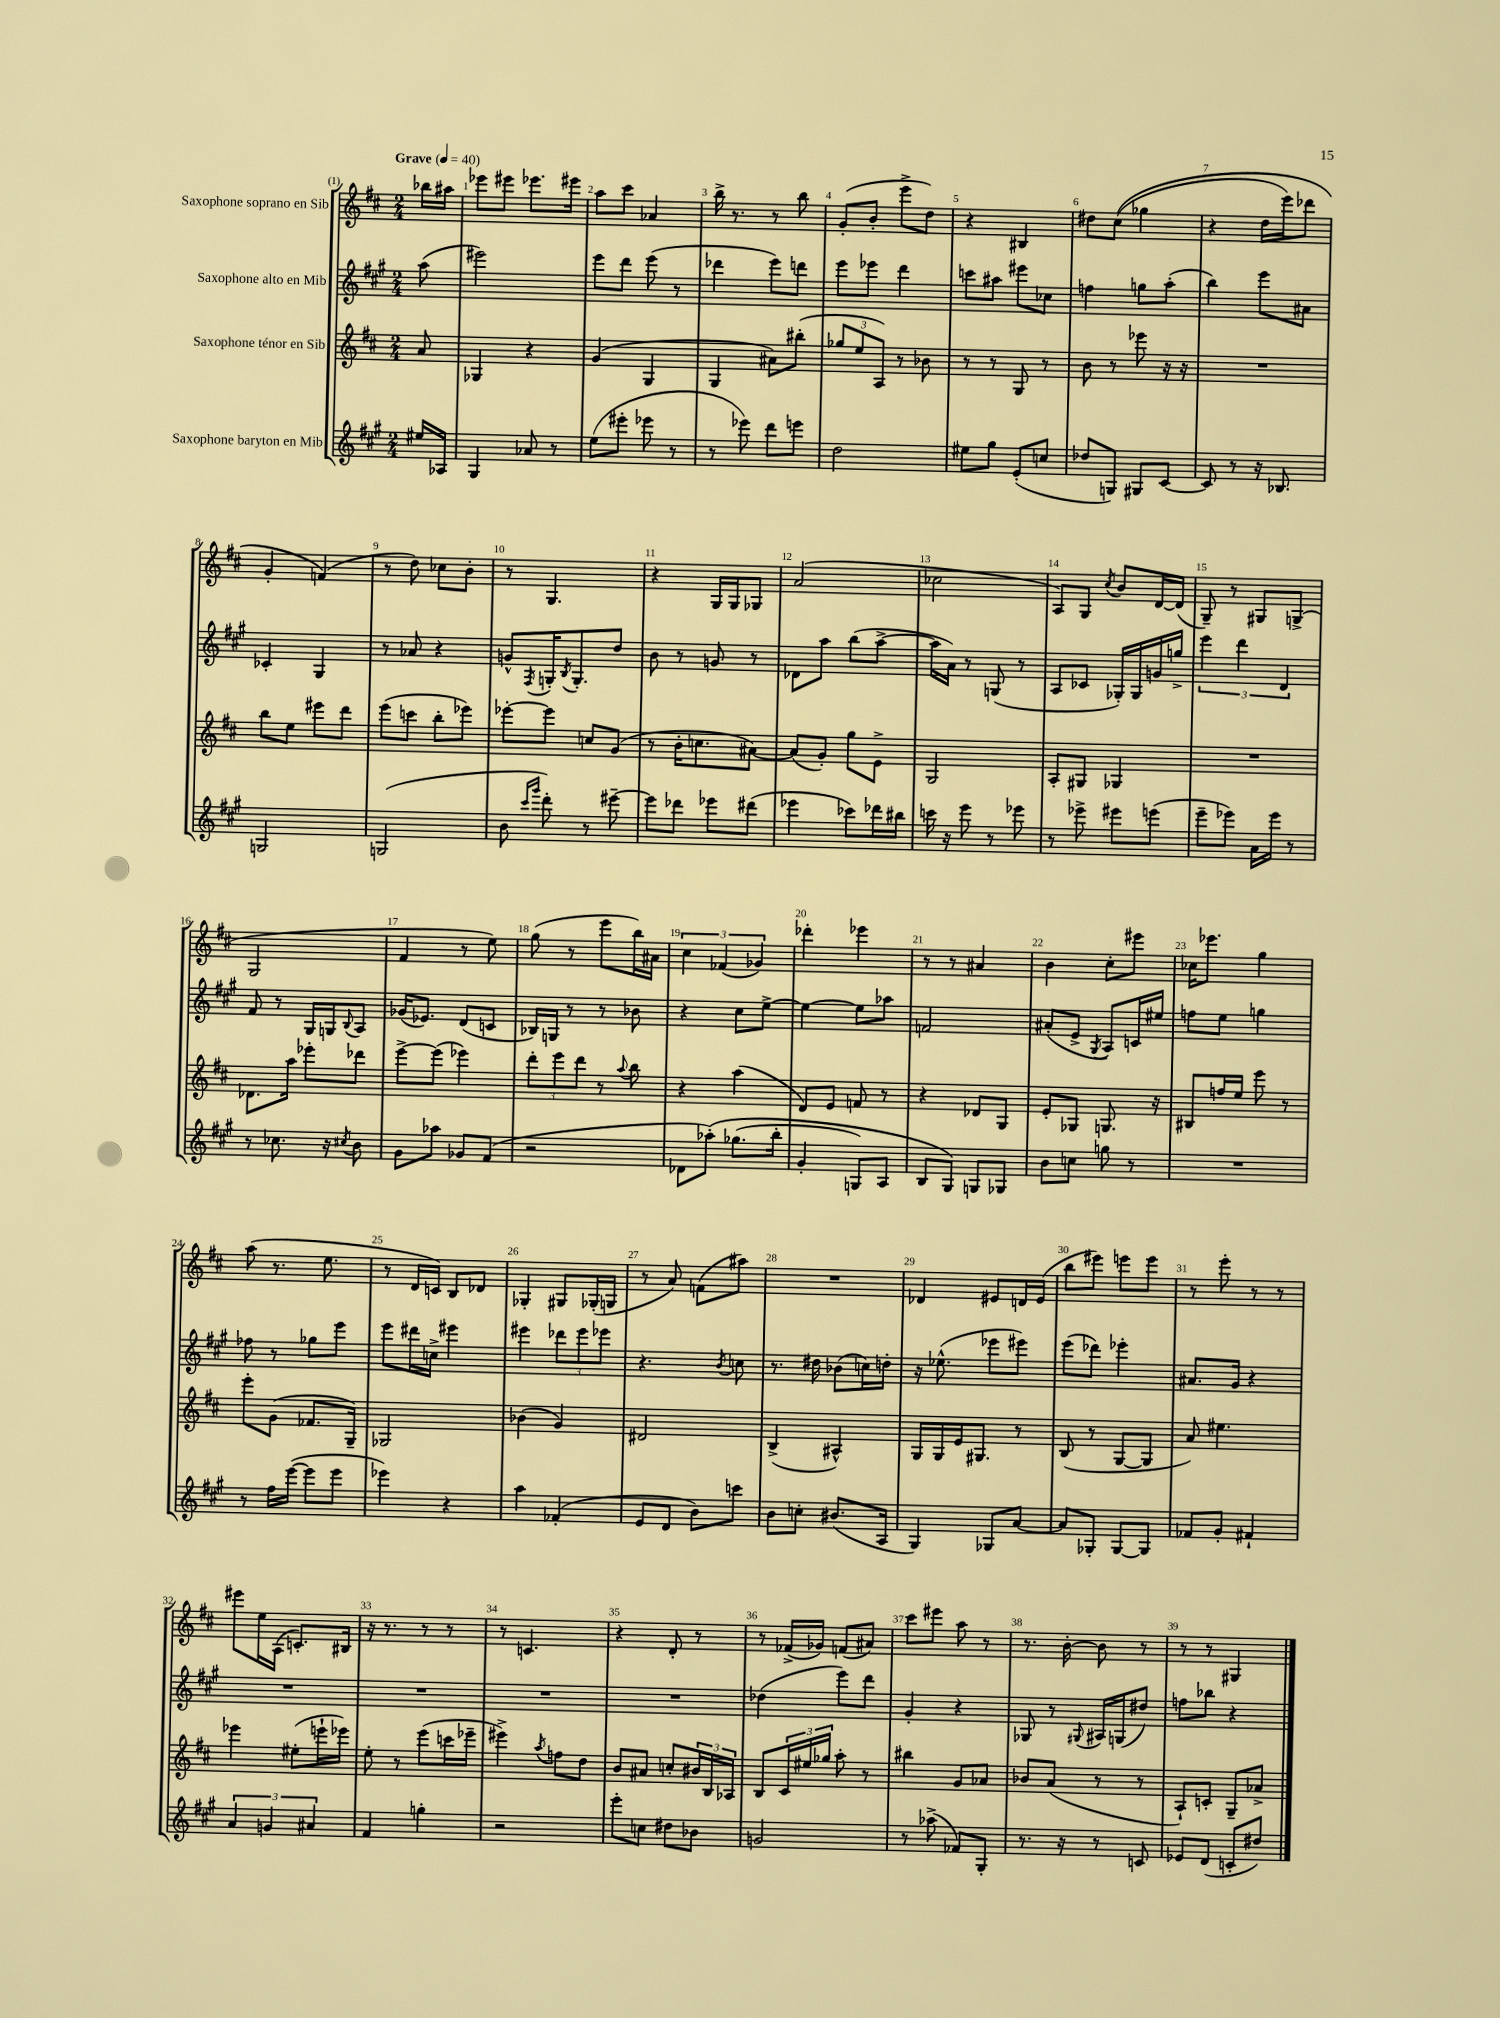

**kern	**kern	**kern	**kern
*staff4	*staff3	*staff2	*staff1
*clefG2	*clefG2	*clefG2	*clefG2
*k[f#c#g#]	*k[f#c#]	*k[f#c#g#]	*k[f#c#]
*M2/4	*M2/4	*M2/4	*M2/4
*MM40	*MM40	*MM40	*MM40
16ee#	8a	(8aa	16bb-
16A-	.	.	16aa#
=	=	=	=
4G#	4G-	2eee#)	8eee-
.	.	.	8eee#
8a-	4r	.	8.eee-
8r	.	.	.
.	.	.	16eee#
=	=	=	=
(8ee	(4g	8eee	8aa
8eee#'	.	8ddd	8ccc#
8eee-	4G	(8eee	4a-
8r	.	8r	.
=	=	=	=
8r	4G	4ddd-	16bb^
.	.	.	8.r
8eee-)	.	.	.
8ddd	8a#)	8eee)	8r
8eee	(8bb#'	8ddd	8bb
=	=	=	=
2dd	12gg-	8eee	(8g'
.	12ee	.	.
.	.	8eee-	8b'
.	12A)	.	.
.	8r	4ddd	8eee^
.	8b-	.	8dd)
=	=	=	=
8ee#	8r	8ccc	4r
8gg#	8r	8aa#	.
(8e'	8G	8eee#	4B#
8cc	8r	8cc-	.
=	=	=	=
8dd-	8b	4ff	8dd#
8G)	8r	.	&((8cc#
8G#	8eee-	8gg	4gg-
[8c#	16r	(8aa'	.
.	16r	.	.
=	=	=	=
8c#]	2r	4bb)	4r
8r	.	.	.
16r	.	8eee	16dd
8.B-	.	.	16eee)
.	.	8a#	8ddd-
=	=	=	=
2G	8bb	4c-'	4g'
.	8ee	.	.
.	8eee#	4G#	(4f&)
.	8ddd	.	.
=	=	=	=
(2G	(8eee	8r	8r
.	8ccc	8a-	8dd)
.	8bb'	4r	8cc-
.	8eee-)	.	8b'
=	=	=	=
8b	[8eee-'	8g^^	8r
16qqccc#	.	.	.
16qqggg#	.	8qF#	.
8ddd')	8eee-]	16G'	4.G
.	.	8qB	.
.	.	8.G'	.
8r	8cc	.	.
[8eee#~	(8g	8dd	.
=	=	=	=
8eee#]	8r	8b	4r
8ddd-	16b'	8r	.
.	8.cc	.	.
8eee-	.	8g	16G
.	.	.	16G
(8ddd#	[8a#)	8r	8G-
=	=	=	=
4eee-	(8a#]	8d-	(2a
.	8g')	8aa	.
8ccc-)	8gg	(8bb	.
16ddd-	8e^	[8aa^	.
16bb#	.	.	.
=	=	=	=
16ccc	2G	16aa]	2cc-
16r	.	16a)	.
8eee	.	8r	.
8r	.	(8G	.
8eee-	.	8r	.
=	=	=	=
8r	8A'	8A	8A)
8eee-^	8G#	8c-	8G
.	.	.	8qcc#
8eee#	4G-	16G-')	8b
.	.	16G-	.
(8eee	.	16g	[16d
.	.	16gg^	(16d]
=	=	=	=
8eee~	2r	6eee	8G~)
8eee-)	.	.	8r
.	.	6ddd	.
16a	.	.	8G#
16eee-	.	.	.
.	.	6d	.
8r	.	.	(8G^
=	=	=	=
8r	8.d-	8f#	2G
8.cc-	.	8r	.
.	16aa	.	.
.	8eee-'	16G#	.
16r	.	16G	.
8qcc#	.	8qqB	.
8b	8ddd-	8A	.
=	=	=	=
8g#	[8eee^	(16g-	4f#
.	.	8.e-)	.
8aa-	(8eee]	.	.
8g-	4eee-)	(8d	8r
(8f#	.	8c	8ee)
=	=	=	=
2r	12ddd'	16B-)	(8gg
.	.	16G	.
.	12eee	.	.
.	.	8r	8r
.	12ddd	.	.
.	8r	8r	8eee
.	8qqaa	.	.
.	8bb	8b-	16bb)
.	.	.	16a#
=	=	=	=
8d-	4r	4r	6cc#
&(8aa-')	.	.	.
.	.	.	(6f-
(8.gg-	(4aa	8cc#	.
.	.	.	6g-)
.	.	[8ee^	.
16bb'	.	.	.
=	=	=	=
4g#'	8d)	4ee_	4ddd-'
.	8e	.	.
8G)	8f	8ee]	4eee-
8A	8r	8aa-	.
=	=	=	=
8B	4r	2f	8r
8G#&)	.	.	8r
8G	8d-	.	4a#
8G-	8G	.	.
=	=	=	=
8b	8e'	(8a#'	4b
8cc	8G-	8e^	.
.	.	8qG#	.
8gg	8.G	8A)	8cc#'
8r	.	16c	8eee#
.	16r	16ee#	.
=	=	=	=
2r	8B#	8ff	16cc-
.	.	.	8.eee-
.	16ff	8ee	.
.	16ee	.	.
.	8eee	4gg	4gg
.	8r	.	.
=	=	=	=
8r	8eee'	8ff-	(8aa
16ff#	(8g	8r	8.r
([16eee	.	.	.
8eee]	8.f-	8gg-	.
.	.	.	8.ee
8eee	.	8eee	.
.	16G~)	.	.
=	=	=	=
4eee-)	2G-	8eee	8r
.	.	16ddd#	16d
.	.	16cc^	16c)
4r	.	4eee#	8B
.	.	.	8d-
=	=	=	=
4aa	(4b-	4eee#	4G-'
(4f-'	4g)	12ddd-	8G#
.	.	12eee#	.
.	.	.	(16G-'
.	.	12eee-	.
.	.	.	16G
=	=	=	=
8e	2d#	4.r	8r
8d	.	.	8a)
8b)	.	.	(8f
.	.	8qb	.
8ccc	.	8cc	8aa#)
=	=	=	=
8b	(4B^	8.r	2r
8cc'	.	.	.
.	.	16dd#	.
(8.b#	4A#^^)	(8b-	.
.	.	16cc)	.
16A	.	16dd'	.
=	=	=	=
4G#)	16G	16r	4d-
.	16G	(8.ee-^^	.
.	16e	.	.
.	8.G#	.	.
8G-	.	8eee-	8e#
[8a	8r	8eee#)	16d
.	.	.	(16e#
=	=	=	=
8a]	(8B	(8eee	8bb
8G-'	8r	8ddd-)	8eee#)
[8G-	[8G	4eee-'	8eee
8G-]	8G]	.	8eee
=	=	=	=
8f-	8a)	8.a#	8r
8g#'	4.ee#	.	8eee'
.	.	16g#	.
4f#`	.	4r	8r
.	.	.	8r
=	=	=	=
6a	4eee-	2r	8eee#
.	.	.	16ee
6g	.	.	.
.	.	.	(16A
.	(8ee#'	.	8.c')
6a#	.	.	.
.	16eee`	.	.
.	16eee-)	.	16B#
=	=	=	=
4f#	8ee'	2r	16r
.	.	.	8.r
.	8r	.	.
4gg'	(8eee	.	8r
.	16ccc	.	8r
.	16eee-~	.	.
=	=	=	=
2r	4eee#^)	2r	8r
.	.	.	4.c
.	8qaa	.	.
.	8ff	.	.
.	8dd	.	.
=	=	=	=
8eee'	8b	2r	4r
8cc	8a#	.	.
8dd#	8cc'	.	8d'
8b-	24b#	.	8r
.	24B	.	.
.	24A-	.	.
=	=	=	=
2g	8B	(4dd-	8r
.	24c#	.	(16f-^
.	24ee#	.	.
.	.	.	16g-)
.	24gg-	.	.
.	8aa'	8eee)	(8f
.	8r	8ddd	8a#)
=	=	=	=
8r	4bb#	4g#'	8ccc#
(8aa-^	.	.	8eee#
8f-)	8g	4r	8aa
8G#'	8a-	.	8r
=	=	=	=
8.r	8b-	8G-	8.r
.	(8a	8r	.
16r	.	.	[16b'
.	.	8qqG#	.
8r	8r	16A#	8b]
.	.	(16G	.
8c	8r	8dd#)	8r
=	=	=	=
8e-	8A`)	8ff	8r
(8d	8c'	8bb-	8r
8c'	8G~	4r	4G#
8dd#)	8a-^	.	.
==	==	==	==
*-	*-	*-	*-
